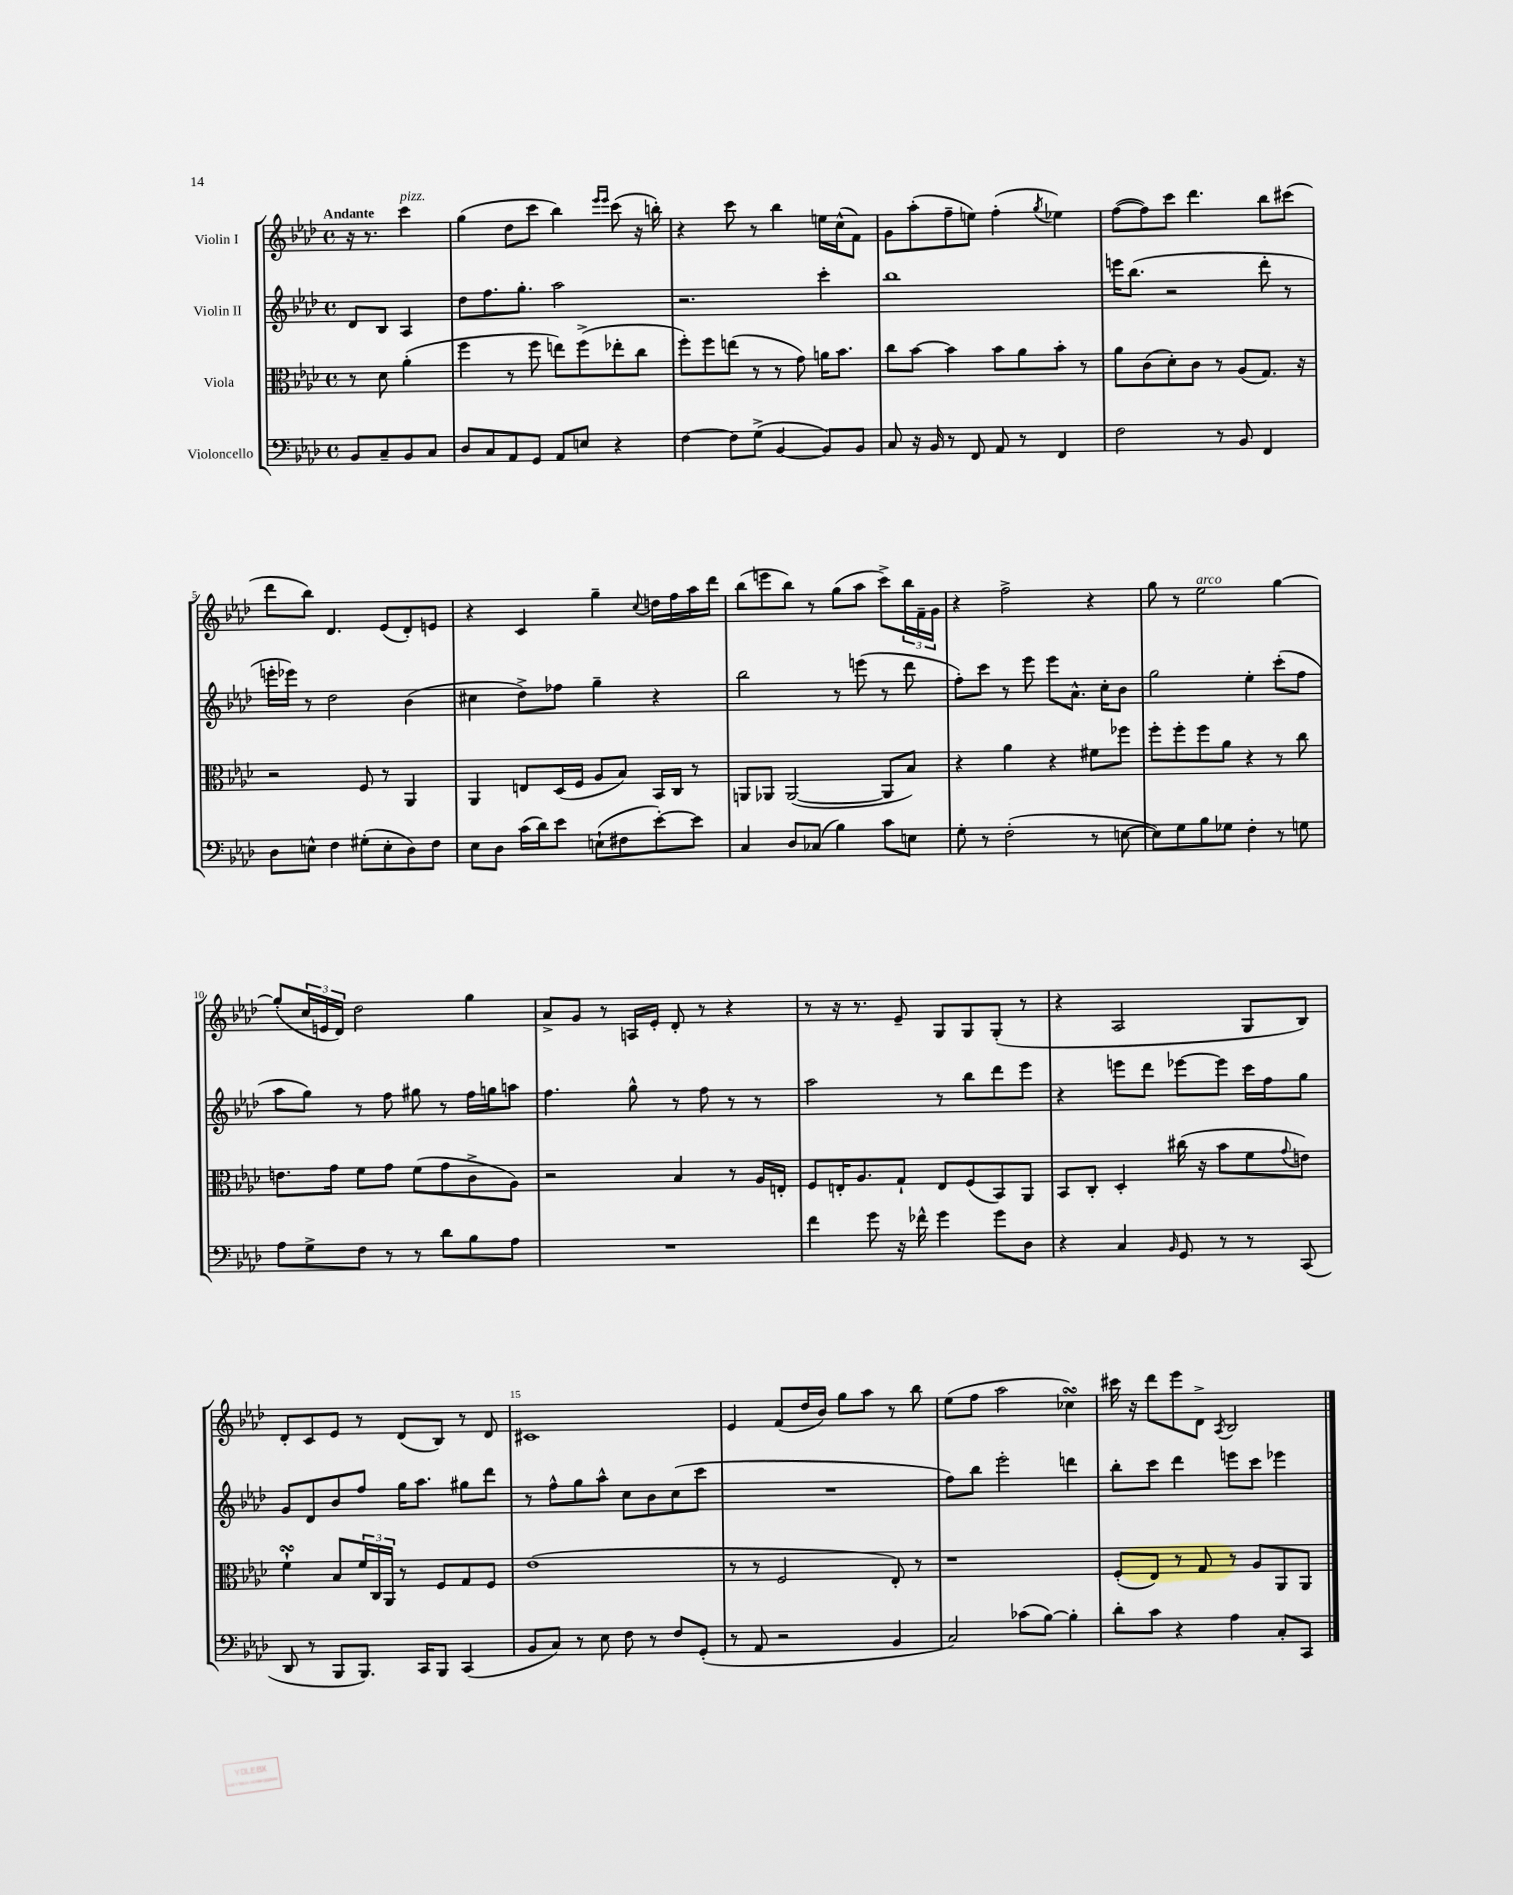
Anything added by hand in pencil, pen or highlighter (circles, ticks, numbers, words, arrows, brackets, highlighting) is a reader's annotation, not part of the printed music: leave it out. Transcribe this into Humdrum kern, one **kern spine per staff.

**kern	**kern	**kern	**kern
*staff4	*staff3	*staff2	*staff1
*clefF4	*clefC3	*clefG2	*clefG2
*k[b-e-a-d-]	*k[b-e-a-d-]	*k[b-e-a-d-]	*k[b-e-a-d-]
*M4/4	*M4/4	*M4/4	*M4/4
*met(c)	*met(c)	*met(c)	*met(c)
8BB-/L	8r	8d-/L	16r
.	.	.	8.r
8C~/	8d-\	8B-/J	.
8BB-/	(4a-'\	4A-/	4ccc\
8C/J	.	.	.
=	=	=	=
8D-/L	4ff\	8dd-\L	(4gg\
8C/	.	8.ff\	.
8AA-/	8r	.	8dd-\L
.	.	8.gg'\J	.
8GG/J	8ff\	.	8ccc\J
8AA-/L	8ee\L)	2aa-\	4bb-\)
8E/J	(8ff^\	.	.
.	.	.	16qqeee-/LL
.	.	.	16qqeee-/JJ
4r	8ee-'\	.	(8ccc\
.	8cc\J	.	16r
.	.	.	16bb'\)
=	=	=	=
[4F\	8ff'\L)	2.r	4r
.	8ff\	.	.
8F\]L	(8ee\J	.	8ccc\
(8G^\J	8r	.	8r
[4BB-/	8r	.	4bb-\
.	8g\)	.	.
8BB-/]L)	16a\LK	4ccc'\	16ee\LL
.	8.b-\J	.	(16cc^^\J
8BB-/J	.	.	8f\J)
=	=	=	=
8C/	8cc\L	1bb-	8g\L
16r	[8b-\J	.	(8aa-'\
16BB-/	.	.	.
8r	4b-\]	.	8ff~\
8FF/	.	.	8ee\J)
8AA-/	8b-\L	.	(4ff'\
8r	8a-\	.	.
.	.	.	8qgg/
4FF/	8b-'\J	.	4ee-\)
.	8r	.	.
=	=	=	=
2F\	8a-\L	16eee\LK	([8ff\L
.	.	(8.bb-\J	.
.	(8c\	.	8ff\])
.	8d-'\)	2r	8ccc\J
.	8c\J	.	4.ddd-\
8r	8r	.	.
8BB-/	(8A-/L	.	.
4FF/	8.G/J)	8ddd-'\	8bb-\L
.	.	8r	(8ccc#\J
.	16r	.	.
=	=	=	=
8D-\L	2r	16eee'\LL	8ddd-\L
.	.	16eee-\JJ)	.
8E^^\J	.	8r	8bb-\J)
4F\	.	2dd-\	4.d-/
(8G#'\L	8F/	.	.
8E'\	8r	.	(8e-/L
8D-\)	4AA-/	(4b-\	8d-'/)
8F\J	.	.	8e/J
=	=	=	=
8E-\L	4AA-/	4cc#\	4r
8D-\J	.	.	.
(16c\LL	8E/L	8dd-^\L)	4c/
16d-\J)	.	.	.
8e-\J	(16D-/L	8ff-\J	.
.	16F/JJ	.	.
(8E`\L	8A-/L	4gg~\	4gg~\
8F#\	8B-/J)	.	.
.	.	.	8qqcc/
[8e-'\)	16BB-/LL	4r	16dd\LL
.	16C/JJ	.	16ff\
8e-\]J	8r	.	16aa-\
.	.	.	16ddd-\JJ
=	=	=	=
4C/	8AA/L	2bb-\	(8bb-\L
.	8AA-/J	.	8eee\
8D-/L	([2AA-/	.	8bb-\J)
(8C-/J	.	.	8r
4B-\)	.	8r	(8gg\L
.	.	(8eee\	8aa-\J
8c\L	8AA-/]L	8r	8ccc^\L)
8E\J	8B-/J)	8ddd-\	24bb-\L
.	.	.	24f~\
.	.	.	24g\JJ
=	=	=	=
8G'\	4r	8ff'\L)	4r
8r	.	8ccc\J	.
(2F'\	4a-\	8r	2ff^\
.	.	8eee-\	.
.	4r	8eee-\L	.
.	.	8.a-^^\J	.
8r	8f#\L	.	4r
.	.	16cc'\LK	.
[8E\	8ff-\J	8b-\J	.
=	=	=	=
8E\]L)	8ff'\L	2gg\	8gg\
8G\	8ff'\	.	8r
8B-\	8ff\	.	2ee-\
8G-\J	8a-\J	.	.
4F'\	4r	4ee-'\	.
8r	8r	(8ccc'\L	[4gg\
8G\	8cc\	8ff\J	.
=	=	=	=
8A-\L	8.e\L	8aa-\L	(8gg'/]L
8G^\	.	8gg\J)	24cc/L
.	.	.	24e/
.	16g\Jk	.	.
.	.	.	24d-/JJ)
8F\J	8f\L	8r	2dd-\
8r	8g\J	8ff\	.
8r	(8f\L	8gg#\	.
8d-\L	8g\	8r	.
8B-\	8c^\	16ff\LL	4gg\
.	.	16gg\J	.
8A-\J	8A-\J)	8aa\J	.
=	=	=	=
1r	2r	4.ff\	8a-^/L
.	.	.	8g/J
.	.	.	8r
.	.	8gg^^\	16A/LL
.	.	.	16e-'/JJ
.	4B-/	8r	8d-'/
.	.	8ff\	8r
.	8r	8r	4r
.	16A-/LL	8r	.
.	16E'/JJ	.	.
=	=	=	=
4f\	8F/L	2aa-\	8r
.	16E'/K	.	16r
.	8.A-/	.	8.r
8g\	.	.	.
16r	8G`/J	.	8e-~/
16f-^^\	.	.	.
4g\	8E/L	8r	8G/L
.	(8F/	8bb-\L	8G/
8g\L	8BB-/)	8ddd-\	(8G'/J
8D-\J	8AA-/J	8eee-\J	8r
=	=	=	=
4r	8BB-/L	4r	4r
.	8C'/J	.	.
4C/	4D-'/	8eee\L	2A-/
.	.	8ddd-\J	.
16qqBB-/	.	.	.
8GG/	(16cc#\	[8eee-\L	.
.	16r	.	.
8r	8b-\L	8eee-\]J	.
8r	8f\	16ccc\LL	8G/L
.	.	16ff\J	.
.	8qqg/	.	.
(8CC/	8e\J)	8gg\J	8B-/J)
=	=	=	=
8DD-/	4f`\	8g/L	8d-'/L
8r	.	8d-/	8c/
8BBB-/L	8B-/L	8b-/	8e-/J
8.BBB-/J)	24f/L	8ff/J	8r
.	24C/	.	.
.	24AA-/JJ	.	.
.	8r	16gg\LK	(8d-/L
16CC/LK	.	8.aa-\J	.
8BBB-/J	8F/L	.	8B-/J)
(4CC/	8G/	8gg#\L	8r
.	8F/J	8ddd-\J	8d-/
=	=	=	=
8BB-/L	(1e-	8r	1c#
8C/J)	.	8ff^^\L	.
8r	.	8gg\	.
8E-\	.	8aa-^^\J	.
8F\	.	8cc\L	.
8r	.	8b-\	.
8F/L	.	(8cc\	.
(8GG'/J	.	8ccc\J	.
=	=	=	=
8r	8r	1r	4e-/
8AA-/	8r	.	.
2r	2F/	.	(8f/L
.	.	.	16dd-/L
.	.	.	16b-/JJ)
.	.	.	8gg\L
.	.	.	8aa-\J
4BB-/	8E-'/)	.	8r
.	8r	.	8bb-\
=	=	=	=
2C/)	1r	8ff\L)	(8ee-\L
.	.	8bb-\J	8ff\J
.	.	2eee-'\	2aa-\
(8c-\L	.	.	.
[8B-\J)	.	.	.
4B-'\]	.	4ddd\	4cc-\)
=	=	=	=
8d-'\L	(8F'/L	8bb-'\L	16ccc#\
.	.	.	16r
8c\J	8E-/J)	8ccc\J	8ddd-\L
4r	8r	4ddd-\	8eee-\
.	8G/	.	8d-^\J
.	.	.	8qA-/
4A-\	8r	8eee\L	2B-/
.	8A-/L	8ccc\J	.
8C'/L	8AA-/	4eee-\	.
8CC/J	8AA-/J	.	.
==	==	==	==
*-	*-	*-	*-
